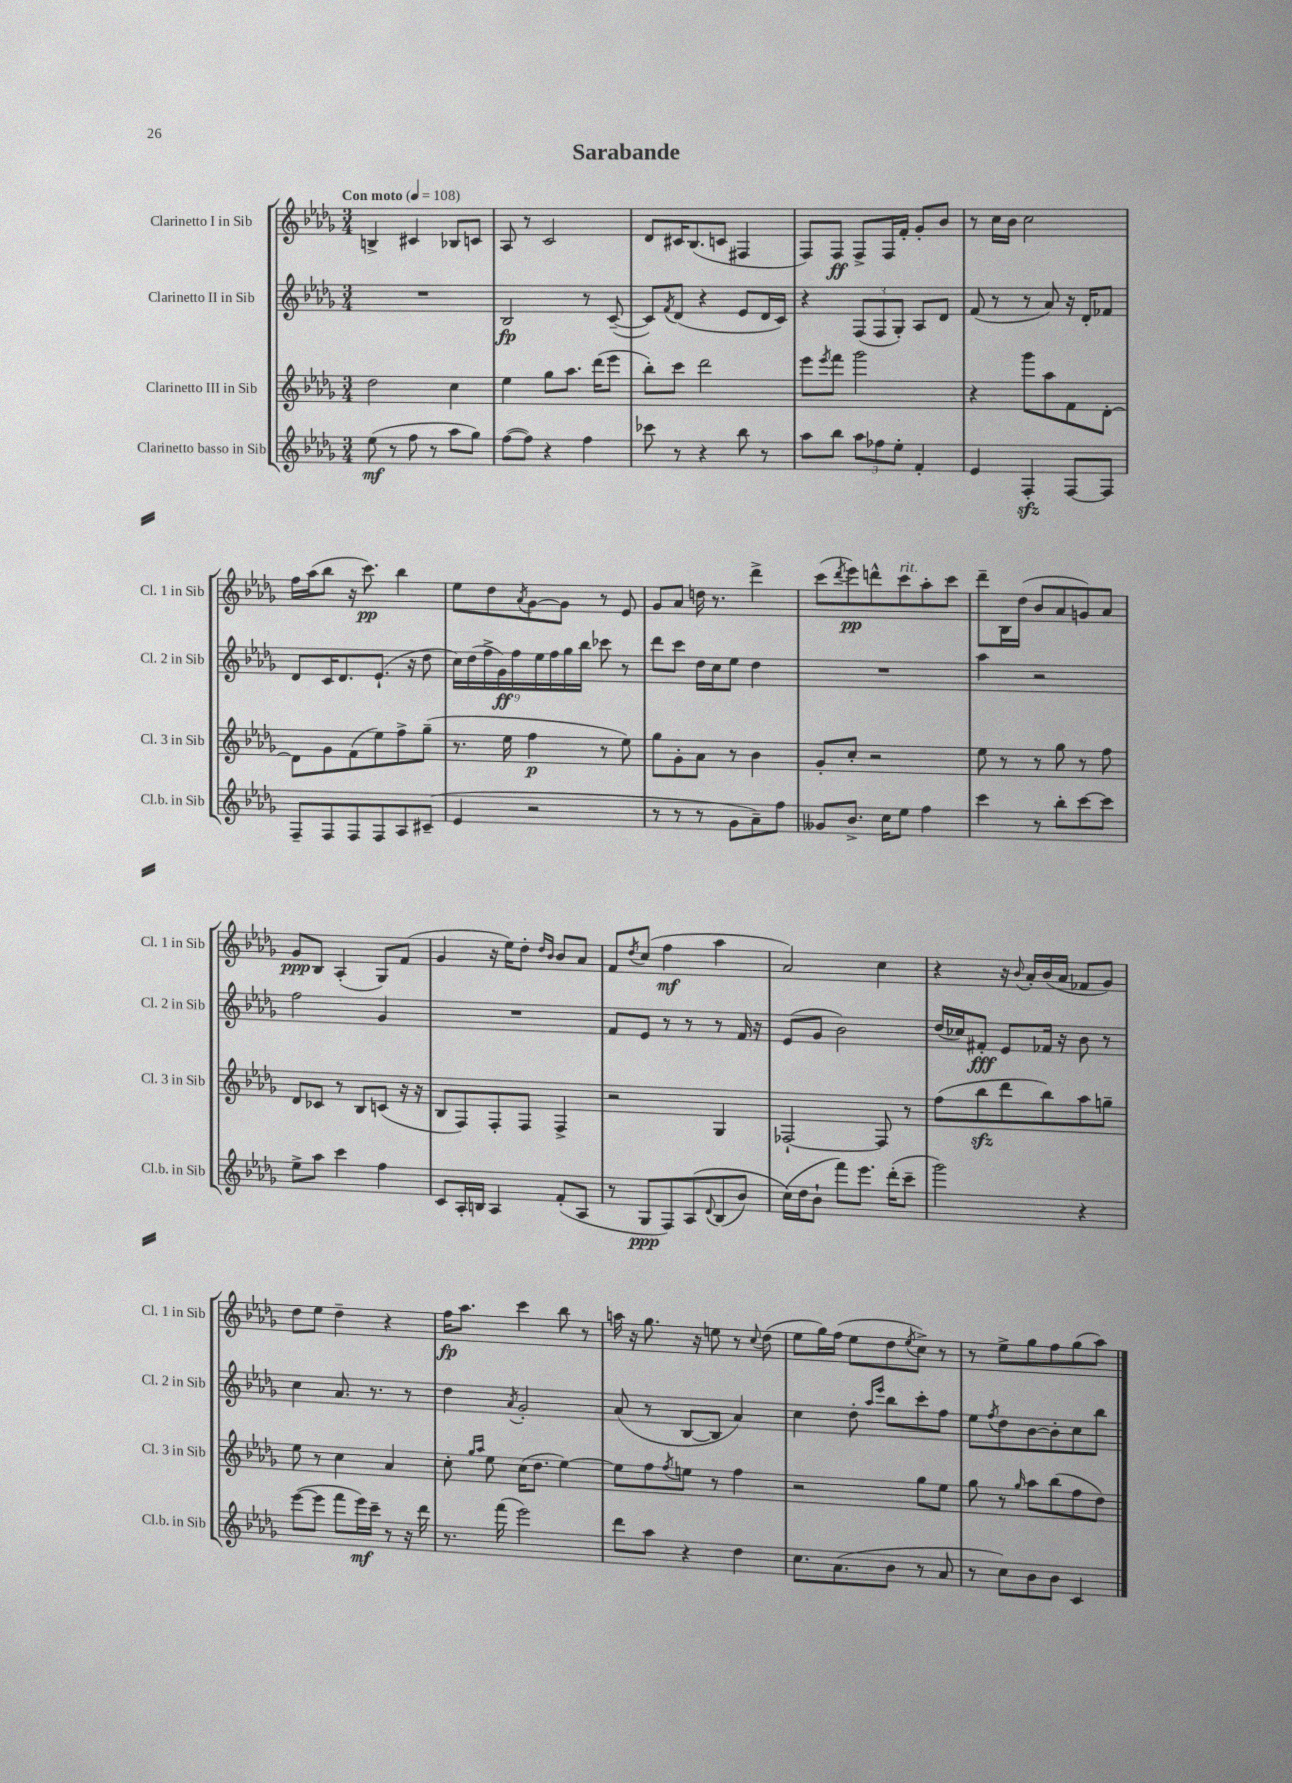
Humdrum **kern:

**kern	**dynam	**kern	**dynam	**kern	**dynam	**kern	**dynam
*part4	*part4	*part3	*part3	*part2	*part2	*part1	*part1
*staff4	*staff4	*staff3	*staff3	*staff2	*staff2	*staff1	*staff1
*I"Clarinetto basso in Sib	*	*I"Clarinetto III in Sib	*	*I"Clarinetto II in Sib	*	*I"Clarinetto I in Sib	*
*I'Cl.b. in Sib	*	*I'Cl. 3 in Sib	*	*I'Cl. 2 in Sib	*	*I'Cl. 1 in Sib	*
*clefG2	*	*clefG2	*	*clefG2	*	*clefG2	*
*k[b-e-a-d-g-]	*	*k[b-e-a-d-g-]	*	*k[b-e-a-d-g-]	*	*k[b-e-a-d-g-]	*
*M3/4	*	*M3/4	*	*M3/4	*	*M3/4	*
*MM108	*	*MM108	*	*MM108	*	*MM108	*
=1	=1	=1	=1	=1	=1	=1	=1
!	!	!	!	!	!	!LO:TX:a:B:t=Con moto	!
(8ee-\	mf	2dd-\	.	2.r	.	4Bn^/	.
8r	.	.	.	.	.	.	.
8ff\	.	.	.	.	.	4c#X/	.
8r	.	.	.	.	.	.	.
8aa-\L	.	4cc\	.	.	.	8B-X/L	.
8gg-\J)	.	.	.	.	.	8cn/J	.
=2	=2	=2	=2	=2	=2	=2	=2
([8ff\L	.	4ee-\	.	2B-/	fp	8A-/	.
8ff\J])	.	.	.	.	.	8r	.
4r	.	8gg-\L	.	.	.	2c/	.
.	.	8.aa-\J	.	.	.	.	.
4ff\	.	.	.	8r	.	.	.
.	.	(16ddd-\KL	.	.	.	.	.
.	.	8eee-\J	.	([8c~/	.	.	.
=3	=3	=3	=3	=3	=3	=3	=3
8ccc-X\	.	8bb-'\L)	.	8c/L])	.	8d-/L	.
.	.	.	.	8qf/	.	.	.
8r	.	8ccc\J	.	(8d-/J	.	16c#X/K	.
.	.	.	.	.	.	(8.B-/	.
4r	.	2ddd-\	.	4r	.	.	.
.	.	.	.	.	.	8cn/J	.
8bb-\	.	.	.	8e-/L	.	4F#X/	.
8r	.	.	.	16d-/L	.	.	.
.	.	.	.	16c/JJ)	.	.	.
=4	=4	=4	=4	=4	=4	=4	=4
8aa-\L	.	8eee-\L	.	4r	.	8F/L)	.
.	.	8qeee-/	.	.	.	.	.
8bb-\J	.	8fff\J	.	.	.	8F/J	ff
12aa-\L	.	2ggg-\	.	(12F/L	.	8F^/L	.
12ff-X\	.	.	.	12F/	.	.	.
.	.	.	.	.	.	16F/L	.
12ee-'\J	.	.	.	12G-'/J)	.	.	.
.	.	.	.	.	.	16f'/JJ	.
4f'/	.	.	.	8A-/L	.	8g-'/L	.
.	.	.	.	8d-/J	.	8b-/J	.
=5	=5	=5	=5	=5	=5	=5	=5
4e-/	.	4r	.	(8f/	.	8r	.
.	.	.	.	8r	.	16cc\LL	.
.	.	.	.	.	.	16b-\JJ	.
4Fzz'/	.	8ggg-\L	.	8r	.	2cc\	.
.	.	8aa-\	.	8a-/)	.	.	.
[8F/L	.	8f\	.	16r	.	.	.
.	.	.	.	16d-'/KL	.	.	.
8F/J]	.	[8d-'\J	.	8f-X/J	.	.	.
!!LO:LB:g=z
=6	=6	=6	=6	=6	=6	=6	=6
8F~/L	.	8d-\L]	.	8d-/L	.	16ff\LL	.
.	.	.	.	.	.	(16aa-\J	.
8F/	.	8g-\	.	16c/K	.	8bb-\J	.
.	.	.	.	8.d-/	.	.	.
8F/	.	(8f\	.	.	.	16r	.
.	.	.	.	.	.	8.ccc\)	pp
8F/	.	8ee-\)	.	(8.e-`/J	.	.	.
8A-/	.	8ff^\	.	.	.	4bb-\	.
.	.	.	.	16r	.	.	.
(8c#X~/J	.	(8gg-~\J	.	8dd-\	.	.	.
=7	=7	=7	=7	=7	=7	=7	=7
4e-/	.	8.r	.	18cc\LL)	.	8ee-\L	.
.	.	.	.	(18dd-\	.	.	.
.	.	.	.	18ff^\	.	.	.
.	.	.	.	.	.	8dd-\	.
.	.	.	.	18g-\)	ff	.	.
.	.	16ee-\	.	.	.	.	.
.	.	.	.	18ff\	.	.	.
.	.	.	.	.	.	8qa-/	.
2r	.	4ff\	p	.	.	[8g-\	.
.	.	.	.	18ee-\	.	.	.
.	.	.	.	18ff\	.	.	.
.	.	.	.	.	.	8g-\J]	.
.	.	.	.	18gg-\	.	.	.
.	.	.	.	18bb-\JJ	.	.	.
.	.	8r	.	8ccc-X\	.	8r	.
.	.	8ee-\)	.	8r	.	8e-/	.
=8	=8	=8	=8	=8	=8	=8	=8
8r	.	8gg-\L	.	8ddd-\L	.	8g-/L	.
8r	.	8g-'\	.	8ccc\J	.	8a-/J	.
8r	.	8a-\J	.	16dd-\LL	.	16ddn\	.
.	.	.	.	16cc\J	.	8.r	.
8g-\L	.	8r	.	8ee-\J	.	.	.
8a-~\)	.	4b-\	.	4dd-\	.	4ddd-^\	.
8ff\J	.	.	.	.	.	.	.
=9	=9	=9	=9	=9	=9	=9	=9
8g--X/L	.	8g-'/L	.	2.r	.	(8ccc\L	.
.	.	.	.	.	.	8qddd-/	.
8.b-^/J	.	8cc'/J	.	.	.	8eee-\)	pp
.	.	2r	.	.	.	8dddn^^\	.
16cc\KL	.	.	.	.	.	.	.
!	!	!	!	!	!	!LO:TX:a:i:t=rit.	!
8ee-\J	.	.	.	.	.	8ccc\	.
4ff\	.	.	.	.	.	8aa-'\	.
.	.	.	.	.	.	8ccc\J	.
=10	=10	=10	=10	=10	=10	=10	=10
4ccc\	.	8ee-\	.	4aa-\	.	8ddd-~\L	.
.	.	8r	.	.	.	16B-\L	.
.	.	.	.	.	.	(16dd-\JJ	.
8r	.	8r	.	2r	.	8b-/L	.
8bb-'\L	.	8gg-\	.	.	.	8a-/	.
[8ccc\	.	8r	.	.	.	8gn/)	.
8ccc\J]	.	8ff\	.	.	.	8a-/J	.
!!LO:LB:g=z
=11	=11	=11	=11	=11	=11	=11	=11
8ee-^\L	.	8d-/L	.	2ff\	.	8g-/L	ppp
8aa-\J	.	8c-X/J	.	.	.	8B-/J	.
4ccc\	.	8r	.	.	.	(4A-'/	.
.	.	8B-/L	.	.	.	.	.
4ff\	.	(8cn/J	.	4g-/	.	8G-/L)	.
.	.	16r	.	.	.	(8f/J	.
.	.	16r	.	.	.	.	.
=12	=12	=12	=12	=12	=12	=12	=12
8c/L	.	8B-/L	.	2.r	.	4g-/	.
16A-'/L	.	8F/)	.	.	.	.	.
16Bn/JJ	.	.	.	.	.	.	.
4A-/	.	8F'/	.	.	.	16r	.
.	.	.	.	.	.	16ee-\KL)	.
.	.	8F/J	.	.	.	8dd-'\J	.
.	.	.	.	.	.	16qqdd-/LL	.
.	.	.	.	.	.	16qqb-/JJ	.
(8f'/L	.	4F^/	.	.	.	8b-/L	.
8A-/J	.	.	.	.	.	8a-/J	.
=13	=13	=13	=13	=13	=13	=13	=13
8r	.	2r	.	8f/L	.	8f/L	.
.	.	.	.	.	.	8qdd-/	.
8G-/L	ppp	.	.	8e-/J	.	(8cc/J	.
8F/)	.	.	.	8r	.	4ff\	mf
(8A-/	.	.	.	8r	.	.	.
8qqd-/	.	.	.	.	.	.	.
(8B-/	.	4G-/	.	8r	.	4aa-\	.
8b-/J)	.	.	.	16f/	.	.	.
.	.	.	.	16r	.	.	.
=14	=14	=14	=14	=14	=14	=14	=14
(16cc\LL)	.	[2F-X`/	.	(8e-/L	.	2a-/)	.
16dd-\J	.	.	.	.	.	.	.
8b-`\J	.	.	.	8g-/J	.	.	.
8fff\L)	.	.	.	2b-\)	.	.	.
8.eee-\J	.	.	.	.	.	.	.
.	.	8F-/]	.	.	.	4cc\	.
(16ddd-'\KL	.	.	.	.	.	.	.
8ccc~\J	.	8r	.	.	.	.	.
=15	=15	=15	=15	=15	=15	=15	=15
2ggg-\)	.	(8ff\L	.	(16dd-/LL	.	4r	.
.	.	.	.	16cc-X/J)	.	.	.
.	.	8bb-zz\	.	8f#X'/J	fff	.	.
.	.	8ddd-\	.	8e-/L	.	16r	.
.	.	.	.	.	.	8qqb-/	.
.	.	.	.	.	.	16a-'/LL	.
.	.	8bb-\)	.	16f-X/Jk	.	(16b-/	.
.	.	.	.	16r	.	16a-/JJ	.
4r	.	8aa-\	.	8b-\	.	8f-X/L	.
.	.	8ggn~\J	.	8r	.	8g-/J)	.
!!LO:LB:g=z
=16	=16	=16	=16	=16	=16	=16	=16
([8eee-\L	.	8ee-\	.	4cc\	.	8dd-\L	.
8eee-\J]	.	8r	.	.	.	8ee-\J	.
8fff\L	.	4cc\	.	8.a-/	.	4dd-~\	.
16eee-\L)	mf	.	.	.	.	.	.
16ccc~\JJ	.	.	.	8.r	.	.	.
8r	.	4a-/	.	.	.	4r	.
16r	.	.	.	8r	.	.	.
16ddd-\	.	.	.	.	.	.	.
=17	=17	=17	=17	=17	=17	=17	=17
8.r	.	8cc'\	.	4dd-\	.	16ff\KL	fp
.	.	.	.	.	.	8.aa-\J	.
.	.	16qqgg-/LL	.	.	.	.	.
.	.	16qqaa-/JJ	.	.	.	.	.
.	.	8ee-\	.	.	.	.	.
(16fff\	.	.	.	.	.	.	.
.	.	.	.	8qa-/	.	.	.
2eee-\)	.	(16cc\KL	.	2g-'/	.	4ccc\	.
.	.	8.dd-\J	.	.	.	.	.
.	.	[4ee-\)	.	.	.	8bb-\	.
.	.	.	.	.	.	8r	.
=18	=18	=18	=18	=18	=18	=18	=18
8ddd-\L	.	8ee-\L]	.	(8a-/	.	16aan\	.
.	.	.	.	.	.	16r	.
8aa-\J	.	8ff\	.	8r	.	8.gg-\	.
.	.	8qff/	.	.	.	.	.
4r	.	8een\J	.	[8B-/L	.	.	.
.	.	.	.	.	.	16r	.
.	.	8r	.	8B-/J]	.	8een\	.
4dd-\	.	4ff\	.	4a-/)	.	8r	.
.	.	.	.	.	.	8qqcc/	.
.	.	.	.	.	.	(8dd-\	.
=19	=19	=19	=19	=19	=19	=19	=19
8.cc\L	.	2r	.	4cc\	.	8ee-\L	.
.	.	.	.	.	.	16gg-\L)	.
(8.a-\	.	.	.	.	.	(16ff\JJ	.
.	.	.	.	8dd-'\	.	8ee-\L	.
.	.	.	.	16qqaa-/LL	.	.	.
.	.	.	.	16qqeee-/JJ	.	.	.
8b-\J	.	.	.	8bb-\L	.	8dd-\	.
.	.	.	.	.	.	8qee-/	.
8r	.	8gg-\L	.	8ccc'\	.	8cc^\J)	.
8a-/	.	8ee-\J	.	8ff\J	.	8r	.
=20	=20	=20	=20	=20	=20	=20	=20
8r	.	8gg-\	.	8ee-\L	.	8r	.
.	.	.	.	8qff/	.	.	.
8cc\L)	.	8r	.	8dd-\	.	8ee-^\L	.
.	.	16qqgg-/	.	.	.	.	.
8b-\	.	8aa-\L	.	[8b-\	.	8gg-\	.
8b-\J	.	(8bb-\	.	8b-'\]	.	8ff\	.
4c/	.	8ff\	.	8cc\	.	(8gg-\	.
.	.	8dd-\J)	.	8bb-\J	.	8aa-\J)	.
==	==	==	==	==	==	==	==
*-	*-	*-	*-	*-	*-	*-	*-
